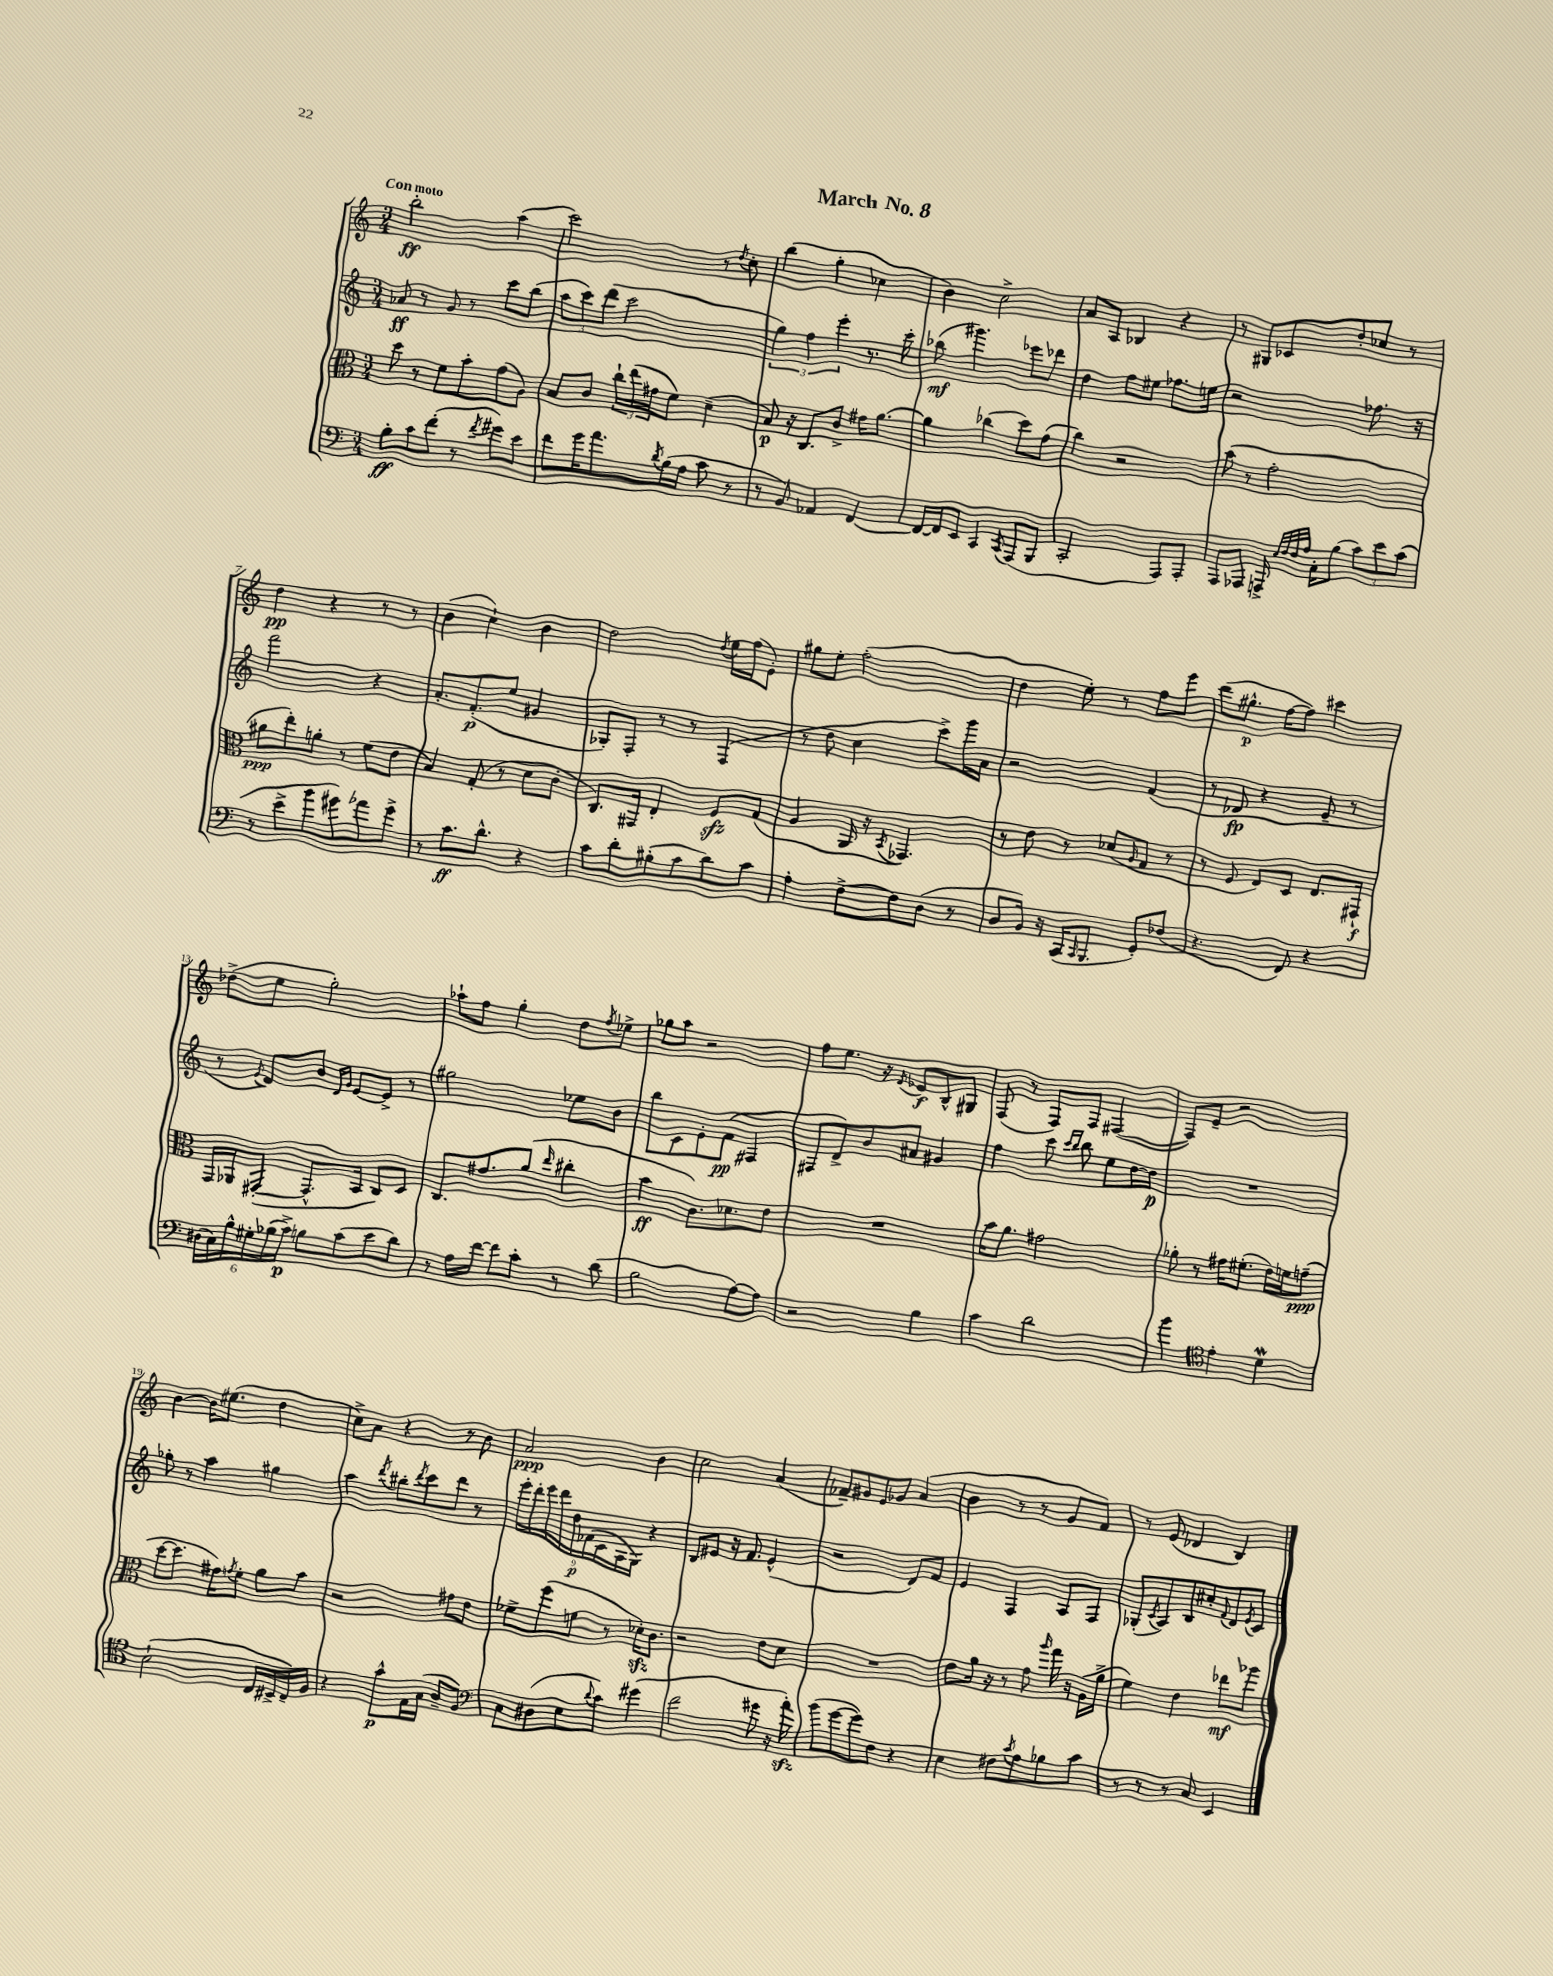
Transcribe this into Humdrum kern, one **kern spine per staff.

**kern	**kern	**kern	**kern
*staff4	*staff3	*staff2	*staff1
*clefF4	*clefC3	*clefG2	*clefG2
*k[]	*k[]	*k[]	*k[]
*M3/4	*M3/4	*M3/4	*M3/4
8B'\L	8dd\	8a-/	2bb'\
8c\	8r	8r	.
(8f'\J	8f\L	8g/	.
8r	8b'\	8r	.
8qf/	.	.	.
8g#\L)	(8g\	8ccc\L	(4aa\
8e\J	8A\J)	(8bb\J	.
=	=	=	=
8f\L	8B/L	12aa\L	2ccc\)
.	.	12ccc\)	.
16g\K	8c/J	.	.
.	.	(12ddd\J	.
8.a\	.	.	.
.	24cc`\LL	2ccc\	.
.	(24ee\	.	.
.	24g#\J	.	.
8qd/	.	.	.
(16B\L	8f\J)	.	.
16A\JJ	.	.	.
8c\	(4d~\	.	8r
.	.	.	8qdd/
8r	.	.	8cc'\
=	=	=	=
8r	8B/)	6gg\)	(4bb\
8BB/)	16r	.	.
.	.	6ff\	.
.	8.C/L	.	.
4AA-/	.	.	4gg'\
.	.	6eee'\	.
.	8c^/J	.	.
[4FF/	16g#\LK	8.r	4cc-\
.	[8.a\J	.	.
.	.	16ccc'\	.
=	=	=	=
16FF/_LL	4a\]	(8bb-\	4b\)
16FF/]J	.	.	.
8EE/J	.	4.ggg#\)	.
4CC/	(4cc-\	.	2cc^\
8qCC/	.	.	.
(8AAA/L	8dd\L)	8eee-\L	.
8BBB/J	(8g\J	8ddd-\J	.
=	=	=	=
2CC'/	4cc\)	4dd\	8a/L
.	.	.	8A/J
.	2r	8ff\L	4B-/
.	.	8ee#\J	.
8AAA/L)	.	8.ff-\L	4r
8AAA'/J	.	.	.
.	.	16ee\Jk	.
=	=	=	=
8AAA/L	(8b\	2r	8r
8AAA-/J	8r	.	8G#/L
16AAA^/	2g'\	.	8c-/
32qqE/LLL	.	.	.
32qqF/	.	.	.
32qqF/	.	.	.
32qqA/JJJ	.	.	.
16C'\LK	.	.	.
(8B\J	.	.	8dd'/
12c\L)	.	8.ff-\	8cc-/J
12e\	.	.	.
.	.	.	8r
(12c\J	.	.	.
.	.	16r	.
=	=	=	=
8r	8a#\L	2fff\	4dd\
8e^\L	8ee'\)	.	.
8b\	8a'\J	.	4r
8g#\)	8r	.	.
8a-\	(8f\L	4r	8r
8g#^\J	8e\J	.	8r
=	=	=	=
8r	4B/)	8.a'/L	(4b\
8.c\L	.	.	.
.	.	(8.f'/	.
.	(8G'/	.	4cc`\)
8.d^^\J	.	.	.
.	8r	8ee/J	.
4r	8d\L	4g#/	4b\
.	8c'\J	.	.
=	=	=	=
8c\L	8.C/L)	8G-'/L)	2dd\
8d'\	.	8F'/J	.
.	16GG#/Jk	.	.
(8B#'\	4E'/	8r	.
8c\	.	8r	.
.	.	.	8qdd/
8d\)	8F/L	(4F/	16ee\LL
.	.	.	(16ff\J
8c\J	(8G/J	.	8e'\J)
=	=	=	=
4A'\	4A/	8r	8gg#\L
.	.	8dd\	8ee'\J
[8F^\L	16AA/	4cc\	(2ff'\
.	16r	.	.
.	8qBB/	.	.
8F\]	4.GG-/)	.	.
(8D\J	.	8ccc^\L)	.
8r	.	16ggg\L	.
.	.	16a\JJ	.
=	=	=	=
8D/L	8r	2r	4dd\
16BB/Jk)	8e\	.	.
16r	.	.	.
(16CC/LK	8r	.	8ee'\)
16qqCC/	.	.	.
8.BBB/J	.	.	.
.	(8d-/L	.	8r
.	16qqA/	.	.
8GG'/L)	8G/J	(4f/	8ff\L
(8F-/J	8r	.	8eee\J
=	=	=	=
4.r	8r	8r	(8ddd\L
.	8F/	8d-/	8.gg#^^\J
.	8E/L)	4r	.
.	.	.	[16ff\LK
8FF/)	8D/J	.	8ff\]J)
4r	8.E/L	8e~/	4ccc#\
.	.	8r	.
.	16GG#`/Jk	.	.
=	=	=	=
(24D#\LL	16GG/LL	8r	(8dd-^\L
24C\)	.	.	.
.	16AA-/J	.	.
24B^^\	.	.	.
.	.	8qe/	.
24G#'\	([8GG#'/J	8d/L)	8ee\J
(24B-\	.	.	.
24c^\JJ)	.	.	.
8B\L	8.GG#^^/]L	8b/J	2gg'\)
.	.	16qqd/LL	.
.	.	16qqg/JJ	.
(8c\	.	[8e/L	.
.	16BB/Jk	.	.
8e\	8C/L)	8e^/]J	.
8d\J)	8D/J	8r	.
=	=	=	=
8r	8.C/L	2gg#\	8aa-`\L
16A\LL	.	.	8ff\J
[16f\JJ	8.g#/	.	.
8f\]L	.	.	4gg'\
8c'\J	(8a/J	.	.
.	16qqee/	.	.
8r	4cc#'\	8ee-\L	8dd\L
.	.	.	8qff/
(8d\	.	8b\J	8ee-^\J
=	=	=	=
2B\	4b\	8bb\L	8gg-\L
.	.	8c\	8aa\J
.	8.c\L)	8e'\	2r
.	.	(8f\J	.
.	8.d-\	.	.
[8A\L)	.	4F#/	.
8A\]J	8e\J	.	.
=	=	=	=
2r	2.r	8F#/L	8ff\L
.	.	8d^/)	8.ee\J
.	.	8b/	.
.	.	.	16r
.	.	.	8qd/
.	.	8a#/J	8e-/L
4B\	.	4g#/	8B^^/
.	.	.	8G#/J
=	=	=	=
4c\	16b\LK	4ff\	(8F/
.	8.a\J	.	.
.	.	.	8r
2d\	2g#\	8ccc\	8F/L)
.	.	16qqccc/LL	.
.	.	16qqbb/JJ	.
.	.	8bb\	8F/J
.	.	8ee\L	([4F#/
.	.	[16dd\L	.
.	.	16dd\]JJ	.
=	=	=	=
4b\	8a-'\	2.r	8F#/]L)
.	8r	.	8e~/J
*clefC4	*	*	*
4e'\	16g#\LK	.	2r
.	(8.f#'\J	.	.
4d\	16e\LL)	.	.
.	16f\J	.	.
.	(8g~\J	.	.
=	=	=	=
(2B`\	[8dd\L	8gg-'\	[4b\
.	8.dd\]J	8r	.
.	.	4aa\	16b\]LK
.	16g#\LK)	.	(8.ee#\J
.	8qg/	.	.
.	8f'\J	.	.
16C/LL	8a\L	4gg#\	4dd\
16BB#^/	.	.	.
16C~/)	8b\J	.	.
16F/JJ	.	.	.
=	=	=	=
4r	2r	4aa\	8cc^\L)
.	.	.	8a\J
.	.	8qddd/	.
8g^^\L	.	8bb#'\L	4r
.	.	8qddd/	.
16E\L	.	8ccc\	.
(16G\JJ	.	.	.
8A~/L	8g#\L	8ddd\J	8r
8F/J)	8e\J	8r	8b\
=	=	=	=
*clefF4	*	*	*
8C\L	8f-^\L	18eee'\LL	2a/
.	.	18ddd'\	.
.	.	18eee\	.
(8D#\	(8ff\	.	.
.	.	18ddd\	.
.	.	18dd\	.
8E\	8f\J	.	.
.	.	(18f-\	.
.	.	18c\	.
8qqd/	.	.	.
8c\J)	8r	.	.
.	.	18A\	.
.	.	18G\JJ)	.
(4g#\	16d-'\LK)	4r	4b\
.	8.c\J	.	.
=	=	=	=
2f\	2r	8B/L	2cc\
.	.	8e#/J	.
.	.	16r	.
.	.	8.f/	.
8g#\	8e\L	(4e#^^/	(4a/
16r	8d\J	.	.
16a'\)	.	.	.
=	=	=	=
(8b\L	2.r	2r	8f-~/L)
[8g\	.	.	8g#/
8g\])	.	.	8e/
8F\J	.	.	8g-/J
4r	.	8d/L)	(4a/
.	.	8f/J	.
=	=	=	=
4E\	8e\L	4e/	4b\
.	16a\Jk	.	.
.	16r	.	.
8F#\L	8r	4F/	8r
8qc/	.	.	.
8A\	8g\	.	8r
.	16qqaa/	.	.
8B-\	16gg\	8A/L	8g/L
.	16r	.	.
8c\J	(16A\LL	8F/J	8f/J)
.	16a^\JJ	.	.
=	=	=	=
8r	4f\)	(8G-'/L	8r
.	.	8qc/	.
8r	.	8A/)	(8e/
8r	4e\	8B/	4d-/
8C/	.	8cc#'/	.
.	.	8qqf/	.
4EE/	8ee-\L	8d/	4B/)
.	.	8qe/	.
.	8aa-\J	8c/J	.
==	==	==	==
*-	*-	*-	*-
